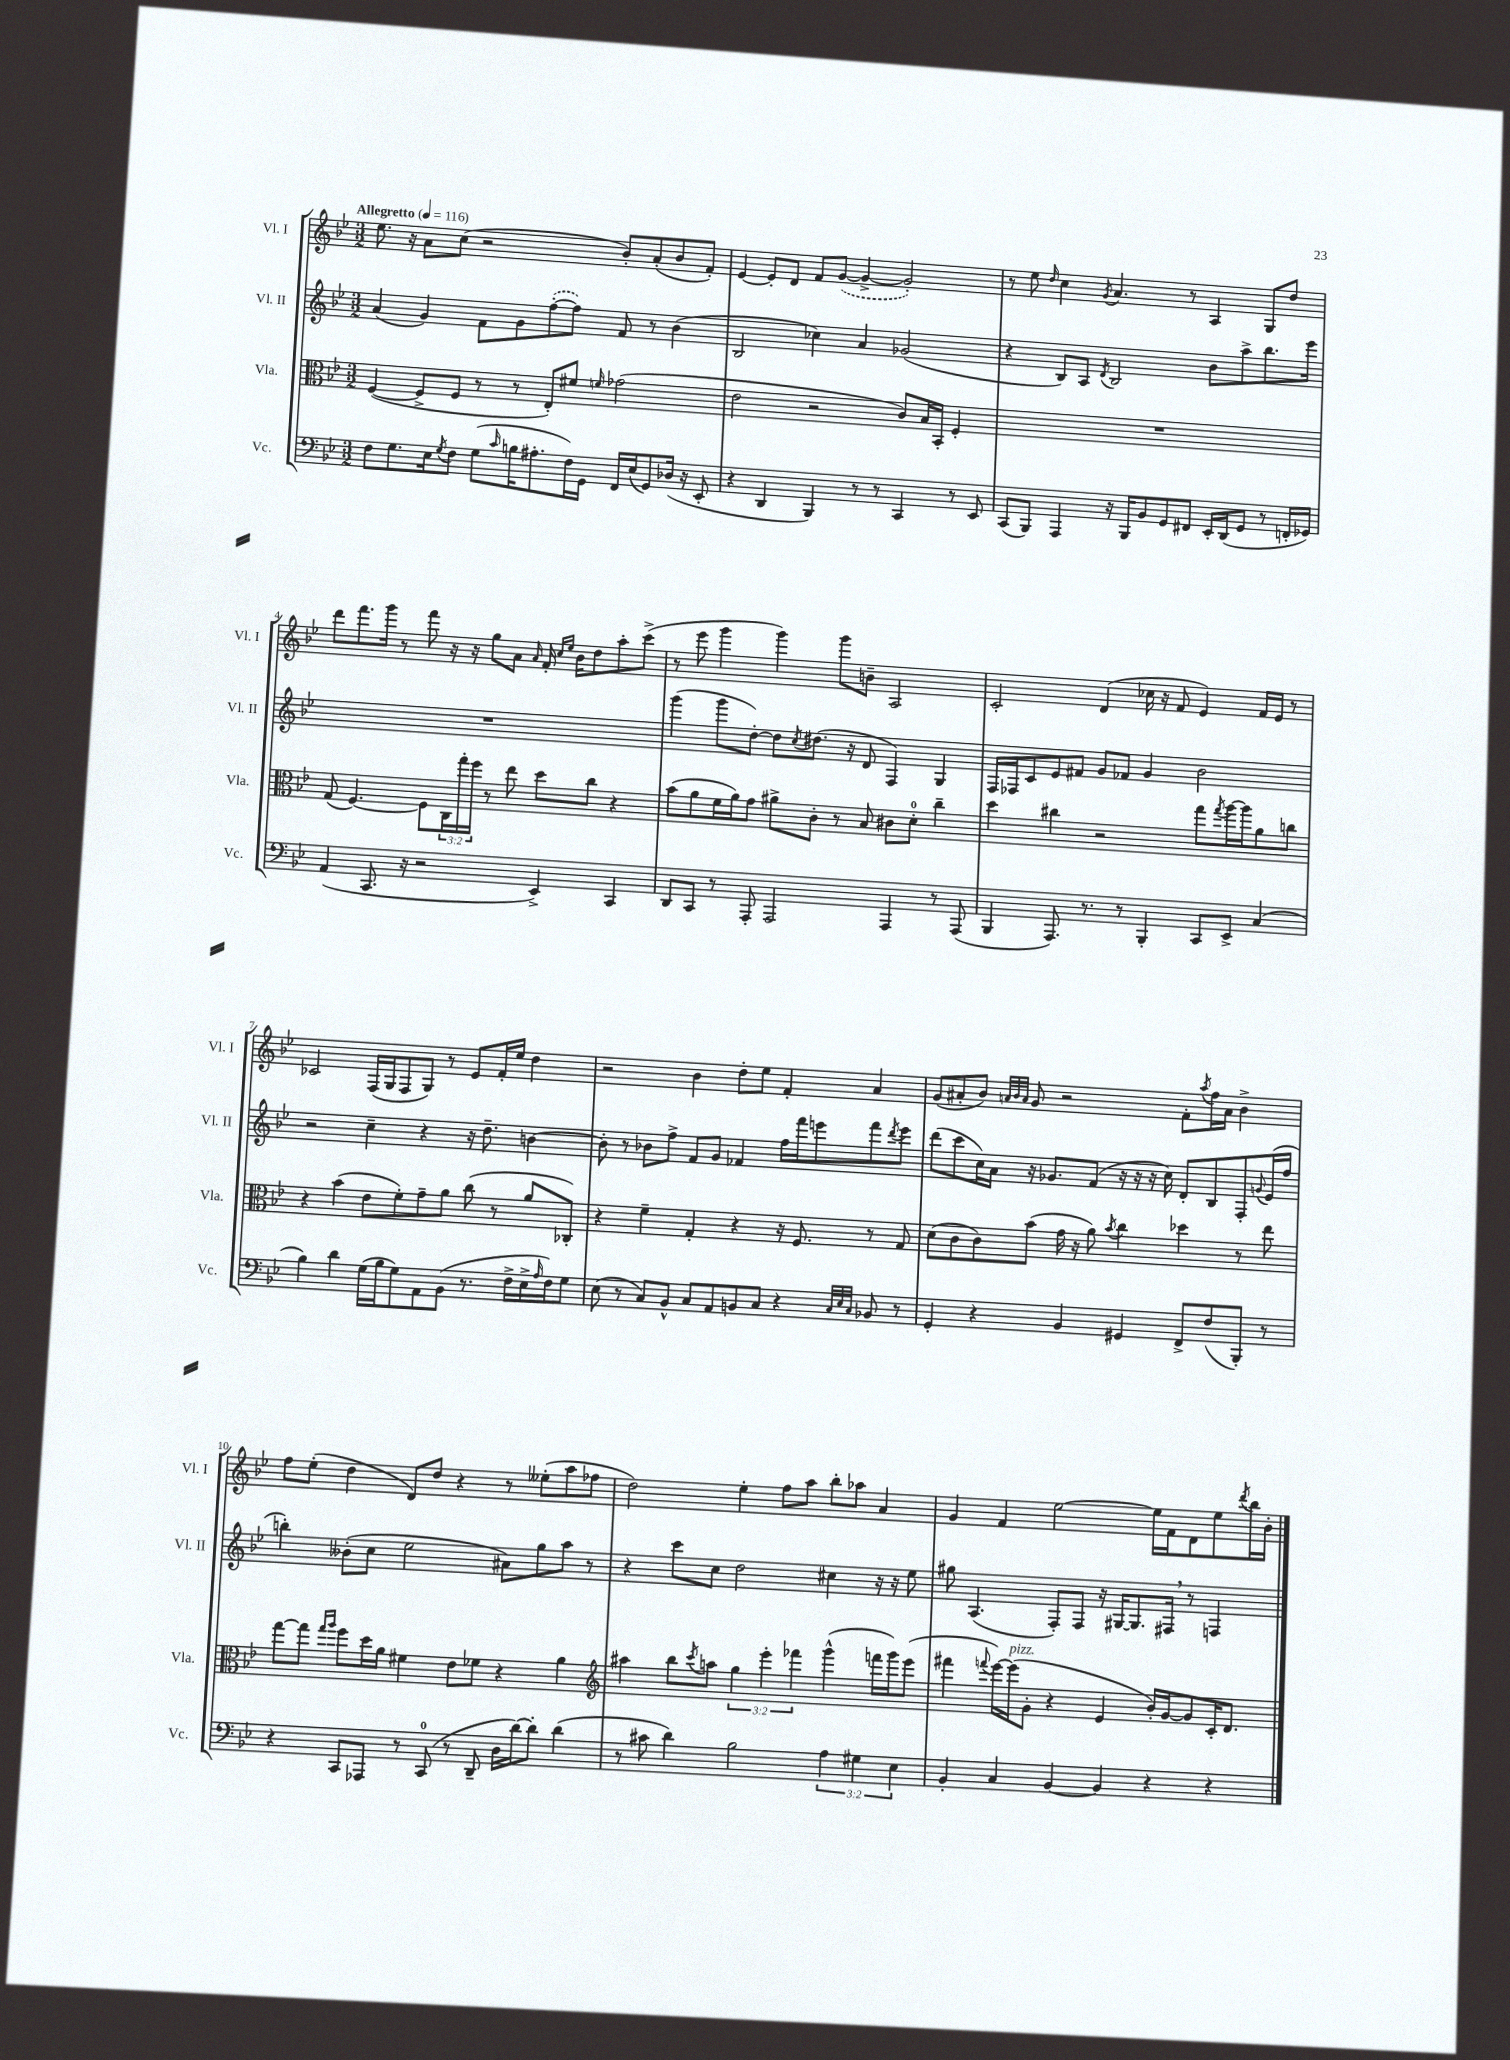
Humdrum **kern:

**kern	**kern	**kern	**kern
*staff4	*staff3	*staff2	*staff1
*clefF4	*clefC3	*clefG2	*clefG2
*k[b-e-]	*k[b-e-]	*k[b-e-]	*k[b-e-]
*M3/2	*M3/2	*M3/2	*M3/2
*MM116	*MM116	*MM116	*MM116
8F	([4F	(4a	8.ee-
8.G	.	.	.
.	.	.	16r
.	8F^]	4g)	8a
16E-	.	.	.
8qG	.	.	.
8F	8F	.	(8cc
(8G	8r	8f	2r
16qqc	.	.	.
16B	8r	8g	.
8.A#'	.	.	.
.	8E-')	([8ff'	.
16F)	8f#	8ff])	.
16GG	.	.	.
.	16qqf	.	.
16FF	(2g-	8f	8b-')
(16E-	.	.	.
8GG)	.	8r	(8a'
(16D-	.	(4b-	8b-
16r	.	.	.
8EE-'	.	.	8f')
=	=	=	=
4r	2e-	2B-	[4e-
4DD	.	.	8e-']
.	.	.	8d
4BBB-)	2r	4cc-)	8f
.	.	.	([8g
8r	.	4a	4g^_
8r	.	.	.
4CC	8c)	(2g-	2g'])
.	16B-	.	.
.	16BB-'	.	.
8r	4F'	.	.
8EE-	.	.	.
=	=	=	=
(8CC	1.r	4r	8r
8BBB-)	.	.	8ee-
.	.	.	16qqdd
4AAA	.	8B-)	4cc
.	.	8A	.
.	.	8qd	8qg
16r	.	2B-	4.a
16BBB-	.	.	.
8BB-	.	.	.
8GG	.	.	.
8FF#	.	.	8r
16EE-'	.	8b-	4A
(16DD	.	.	.
8GG	.	8aa^	.
8r	.	8.bb-	8G
16FF'	.	.	8dd
16GG-)	.	16eee-	.
=	=	=	=
(4AA	(8G	1.r	8ddd
.	[4.F)	.	8.fff
8.CC	.	.	.
.	.	.	16ggg
.	.	.	8r
16r	.	.	.
2r	8F]	.	8fff
.	24C	.	16r
.	24gg'	.	.
.	.	.	16r
.	24ff	.	.
.	8r	.	8gg
.	8ee-	.	8a
.	.	.	16qqa
4EE-^)	8dd	.	16f'
.	.	.	16qqcc
.	.	.	16qqee-
.	.	.	16b-
.	8cc	.	8dd
4CC	4r	.	8aa'
.	.	.	(8ccc^
=	=	=	=
8DD	(8b-	(4ggg	8r
8CC	8a	.	8eee-
8r	16f	8ggg	4ggg
.	16a)	.	.
8AAA'	8g	[8dd')	.
2AAA	8a#^	8dd]	4ggg)
.	.	8qcc	.
.	8c'	(8.dd#	.
.	8r	.	8ggg
.	.	16r	.
.	8B-	8d	8b~
4AAA	8c#	4F)	2A
.	8d'	.	.
8r	4cc~	4G	.
(8AAA	.	.	.
=	=	=	=
4BBB-	4dd	16F	2c'
.	.	16F-	.
.	.	8c	.
8.AAA)	4cc#	8e-	.
.	.	8f#	.
8.r	.	.	.
.	2r	8g	(4d
8r	.	8f-	.
4BBB-'	.	4g	16cc-
.	.	.	16r
.	.	.	8f
8CC	8gg	2b-	4e-)
.	8qgg	.	.
8EE-^	[16aa	.	.
.	16aa]	.	.
(4C	8a	.	16f
.	.	.	16e-
.	8cc	.	8r
=	=	=	=
4B-)	4r	2r	2c-
4d	(4b-	.	.
(16G	8e-	4cc~	(16F
16B-	.	.	16G
8G)	8f')	.	8F
8AA	8g~	4r	8G)
(8BB-	8a	.	8r
8.r	(8cc	16r	8e-
.	.	8.dd~	.
.	8r	.	16f'
16F^	.	.	16ee-
16E-^	8a	[4b	4dd
16qqA	.	.	.
16F)	.	.	.
8G	8C-')	.	.
=	=	=	=
(8E-	4r	8b']	2r
8r	.	8r	.
8C)	4f~	8b-	.
8BB-^^	.	8ff^	.
8C	4G'	8f	4b-
8AA	.	8g	.
8BB	4r	4f-	8dd'
8C	.	.	8ee-
4r	16r	16ff	4f'
.	8.F	16fff	.
.	.	8eee	.
32qqC	.	.	.
32qqE-	.	.	.
32qqC	.	.	.
8BB-	8r	8fff	4a
.	.	8qddd	.
8r	8G	8eee	.
=	=	=	=
4GG'	(8d	(8ddd	(8g
.	8c	8ccc	8a#'
4r	8c)	16cc)	8b-)
.	.	16a	.
.	.	.	32qqa
.	.	.	32qqb-
.	.	.	32qqa
.	(8b-	16r	8g
.	.	8.g-	.
4BB-	16g	.	2r
.	16r	.	.
.	8a)	(8f	.
.	8qb-	.	.
4GG#	4cc	16r	.
.	.	16r	.
.	.	16r	.
.	.	16cc)	.
8FF^	4dd-	8d'	8f'
.	.	.	8qaa
(8F	.	8B-	16ff
.	.	.	16a
8BBB-')	8r	8F'	4b-^
.	.	8qqg	.
8r	8ee-	(16e-	.
.	.	16ff	.
=	=	=	=
4r	[8gg	4bb')	8ff
.	8gg]	.	(8ee-'
.	16qqgg	.	.
.	16qqaa	.	.
8CC	8ff	(8b--'	4dd
8AAA-	16dd	8cc	.
.	16a	.	.
8r	4f#	2ee-	8d)
(8CC	.	.	8dd
8r	8e-	.	4r
8DD~	8f-	.	.
16D	4r	8a#)	8r
[16d)	.	.	.
8d']	.	8gg	(8ee--'
(4d	4a	8aa	8aa
.	.	8r	8ff-
=	=	=	=
*	*clefG2	*	*
8r	4aa#	4r	2dd)
8c#	.	.	.
4d)	8bb-	8ccc	.
.	8qccc	.	.
.	8aa	8cc	.
2B-	6gg	2dd	4ee-'
.	6eee-'	.	.
.	.	.	8ff
.	6fff-	.	.
.	.	.	8aa
6A	(4ggg^^	4cc#	8bb-'
.	.	.	8aa-
6G#	.	.	.
.	16fff	16r	4a
.	16ggg)	16r	.
6E-	.	.	.
.	(8eee-	8ee-	.
=	=	=	=
4BB-'	4fff#	8gg#	4g
.	.	(4.A	.
.	8qqfff	.	.
4C	[16eee-)	.	4f
.	(16eee-]	.	.
.	8g'	.	.
[4BB-	4r	8F')	[2ee-
.	.	8F	.
4BB-]	4e-	16r	.
.	.	[16G#	.
.	.	8.G#]	.
4r	16b-')	.	16ee-]
.	[16g	16F#	16f
.	8g]	8r	8d
4r	16c'	4F	8ee-
.	8.d	.	.
.	.	.	8qddd
.	.	.	16bb-
.	.	.	16b-'
==	==	==	==
*-	*-	*-	*-
